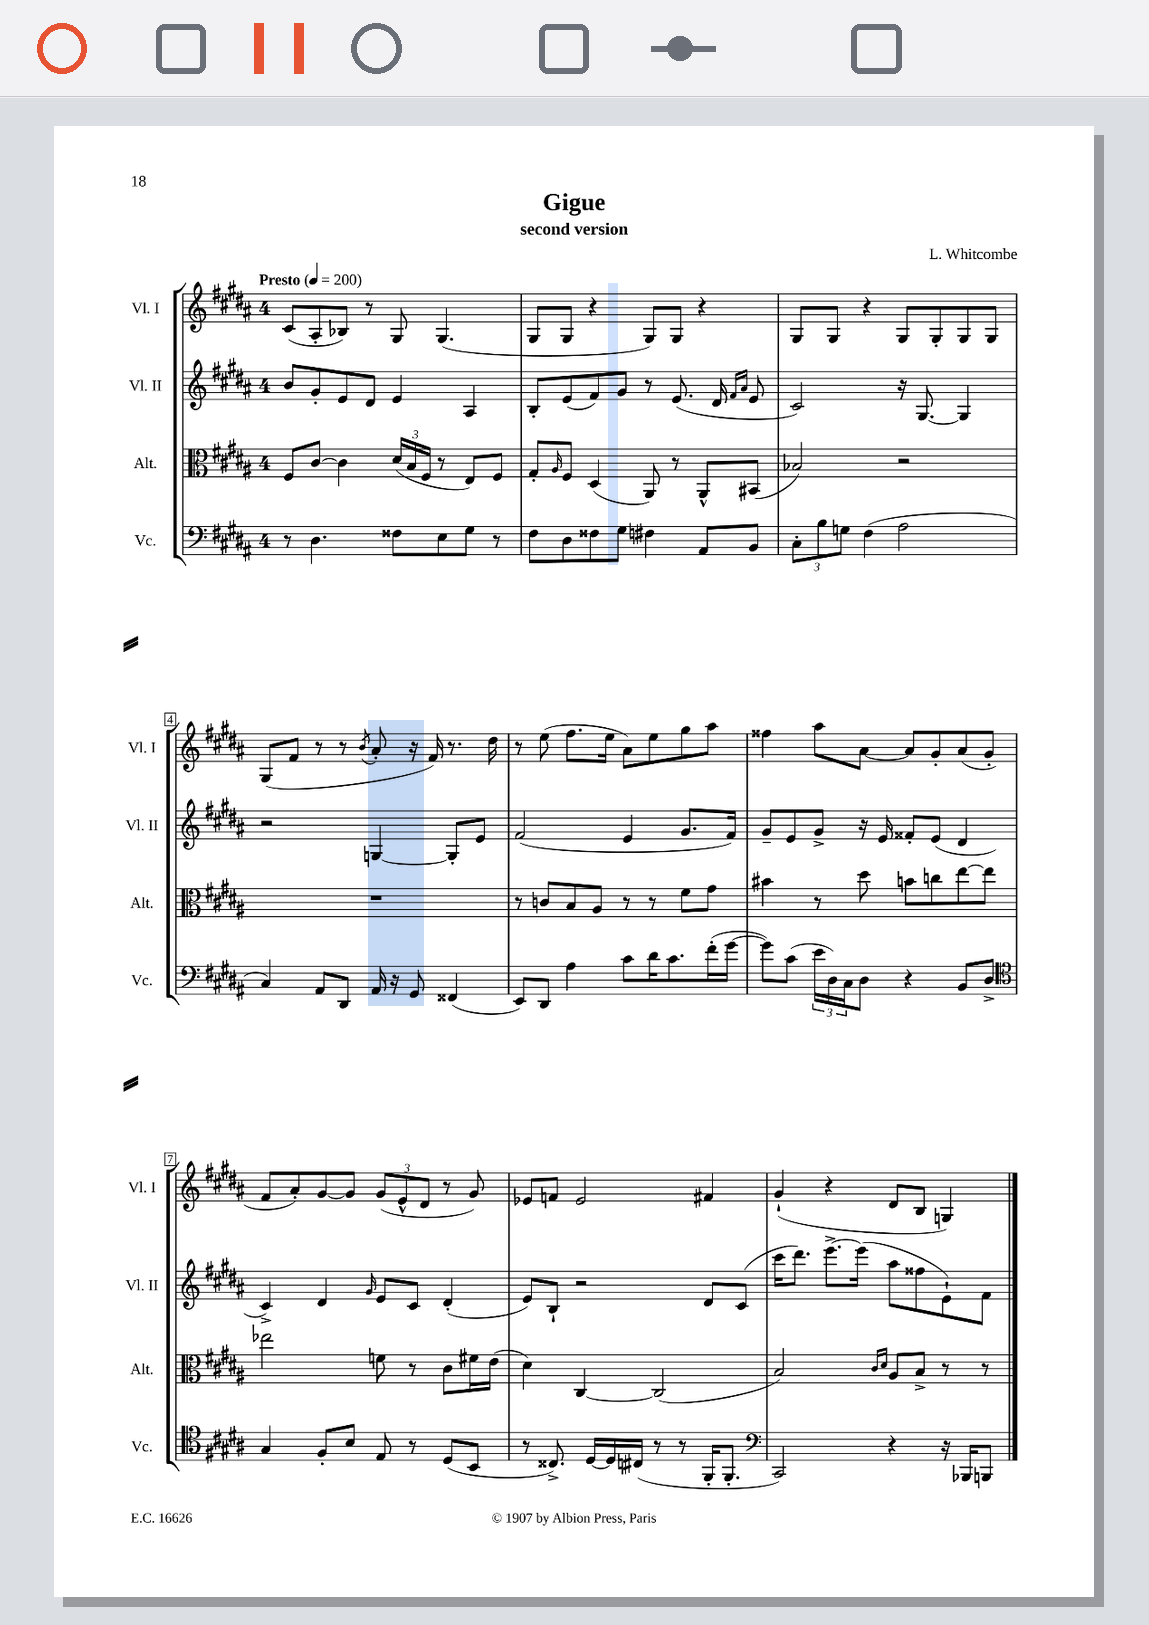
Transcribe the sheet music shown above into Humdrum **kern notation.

**kern	**kern	**kern	**kern
*staff4	*staff3	*staff2	*staff1
*clefF4	*clefC3	*clefG2	*clefG2
*k[f#c#g#d#a#]	*k[f#c#g#d#a#]	*k[f#c#g#d#a#]	*k[f#c#g#d#a#]
*M4/4	*M4/4	*M4/4	*M4/4
*MM200	*MM200	*MM200	*MM200
8r	8F#	8b	(8c#
4.D#	[8c#	8g#'	8A#'
.	4c#]	8e	8B-)
.	.	8d#	8r
8F##	(24d#	4e	8G#
.	24B	.	.
.	24F#	.	.
8E	8r	.	(4.G#
8G#	8E)	4A#	.
8r	8F#	.	.
=	=	=	=
8F#	8G#'	8B'	8G#
.	16qqA#	.	.
8D#	8F#	(8e	8G#
8F##	(4D#	8f#)	4r
8G#	.	8g#	.
4F#	8AA#)	8r	8G#)
.	8r	(8.e	8G#
8AA#	8AA#^^	.	4r
.	.	16d#	.
.	.	16qqf#	.
.	.	16qqa#	.
8BB	(8BB#	8e	.
=	=	=	=
12C#'	2B-)	2c#)	8G#
12B	.	.	.
.	.	.	8G#
12G	.	.	.
(4F#	.	.	4r
2A#	2r	16r	8G#
.	.	[8.G#	.
.	.	.	8G#'
.	.	4G#]	8G#
.	.	.	8G#
=	=	=	=
4C#)	1r	2r	(8G#
.	.	.	8f#
8AA#	.	.	8r
8DD#	.	.	8r
.	.	.	8qb
16AA#	.	[4G	8a#'
16r	.	.	.
8GG#	.	.	16r
.	.	.	16f#)
(4FF##	.	8G']	8.r
.	.	8e	.
.	.	.	16dd#
=	=	=	=
8EE)	8r	(2f#	8r
8DD#	8c	.	(8ee
4A#	8B	.	8.ff#
.	8A#	.	.
.	.	.	16ee
8c#	8r	4e	8a#)
16d#	8r	.	8ee
8.c#	.	.	.
.	8f#	8.g#	8gg#
(16f#'	8g#	.	8aa#
[16g#	.	16f#)	.
=	=	=	=
8g#])	4b#	8g#~	4ff##
(8c#	.	8e	.
24e	8r	8g#^	8aa#
24D#)	.	.	.
24C#	.	.	.
8D#	8dd#	16r	[8a#
.	.	16e	.
4r	8b	8f##'	8a#]
.	8cc	(8e	8g#'
8BB	[8ee	4d#	(8a#
8D#^	8ee]	.	8g#'
=	=	=	=
*clefC4	*	*	*
4G#	2ee-	4c#^)	8f#
.	.	.	8a#')
8F#'	.	4d#	[8g#
8B	.	.	8g#]
.	.	16qqg#	.
8E	8f	8e	(12g#
.	.	.	12e^^
8r	8r	8c#	.
.	.	.	12d#
(8D#	8c#	(4d#'	8r
8BB	16f#	.	8g#)
.	(16e	.	.
=	=	=	=
8r	4d#)	8e)	8e-
8.C##^)	.	8B`	8f
.	[4C#	2r	2e-
[16D#	.	.	.
16D#]	.	.	.
(16C#	.	.	.
8r	(2C#]	.	.
8r	.	.	.
16FF#'	.	8d#	4f#
8.FF#'	.	.	.
.	.	(8c#	.
=	=	=	=
*clefF4	*	*	*
2CC#)	2B)	16ccc#	(4g#`
.	.	8.ddd#)	.
.	.	[8.eee^	4r
.	.	(16eee]	.
.	16qqc#	.	.
.	16qqd#	.	.
4r	8A#	8aa#	8d#
.	8B^	8ff##	8B
16r	8r	8e`)	4G)
16BBB-	.	.	.
8BBB	8r	8f#	.
==	==	==	==
*-	*-	*-	*-
